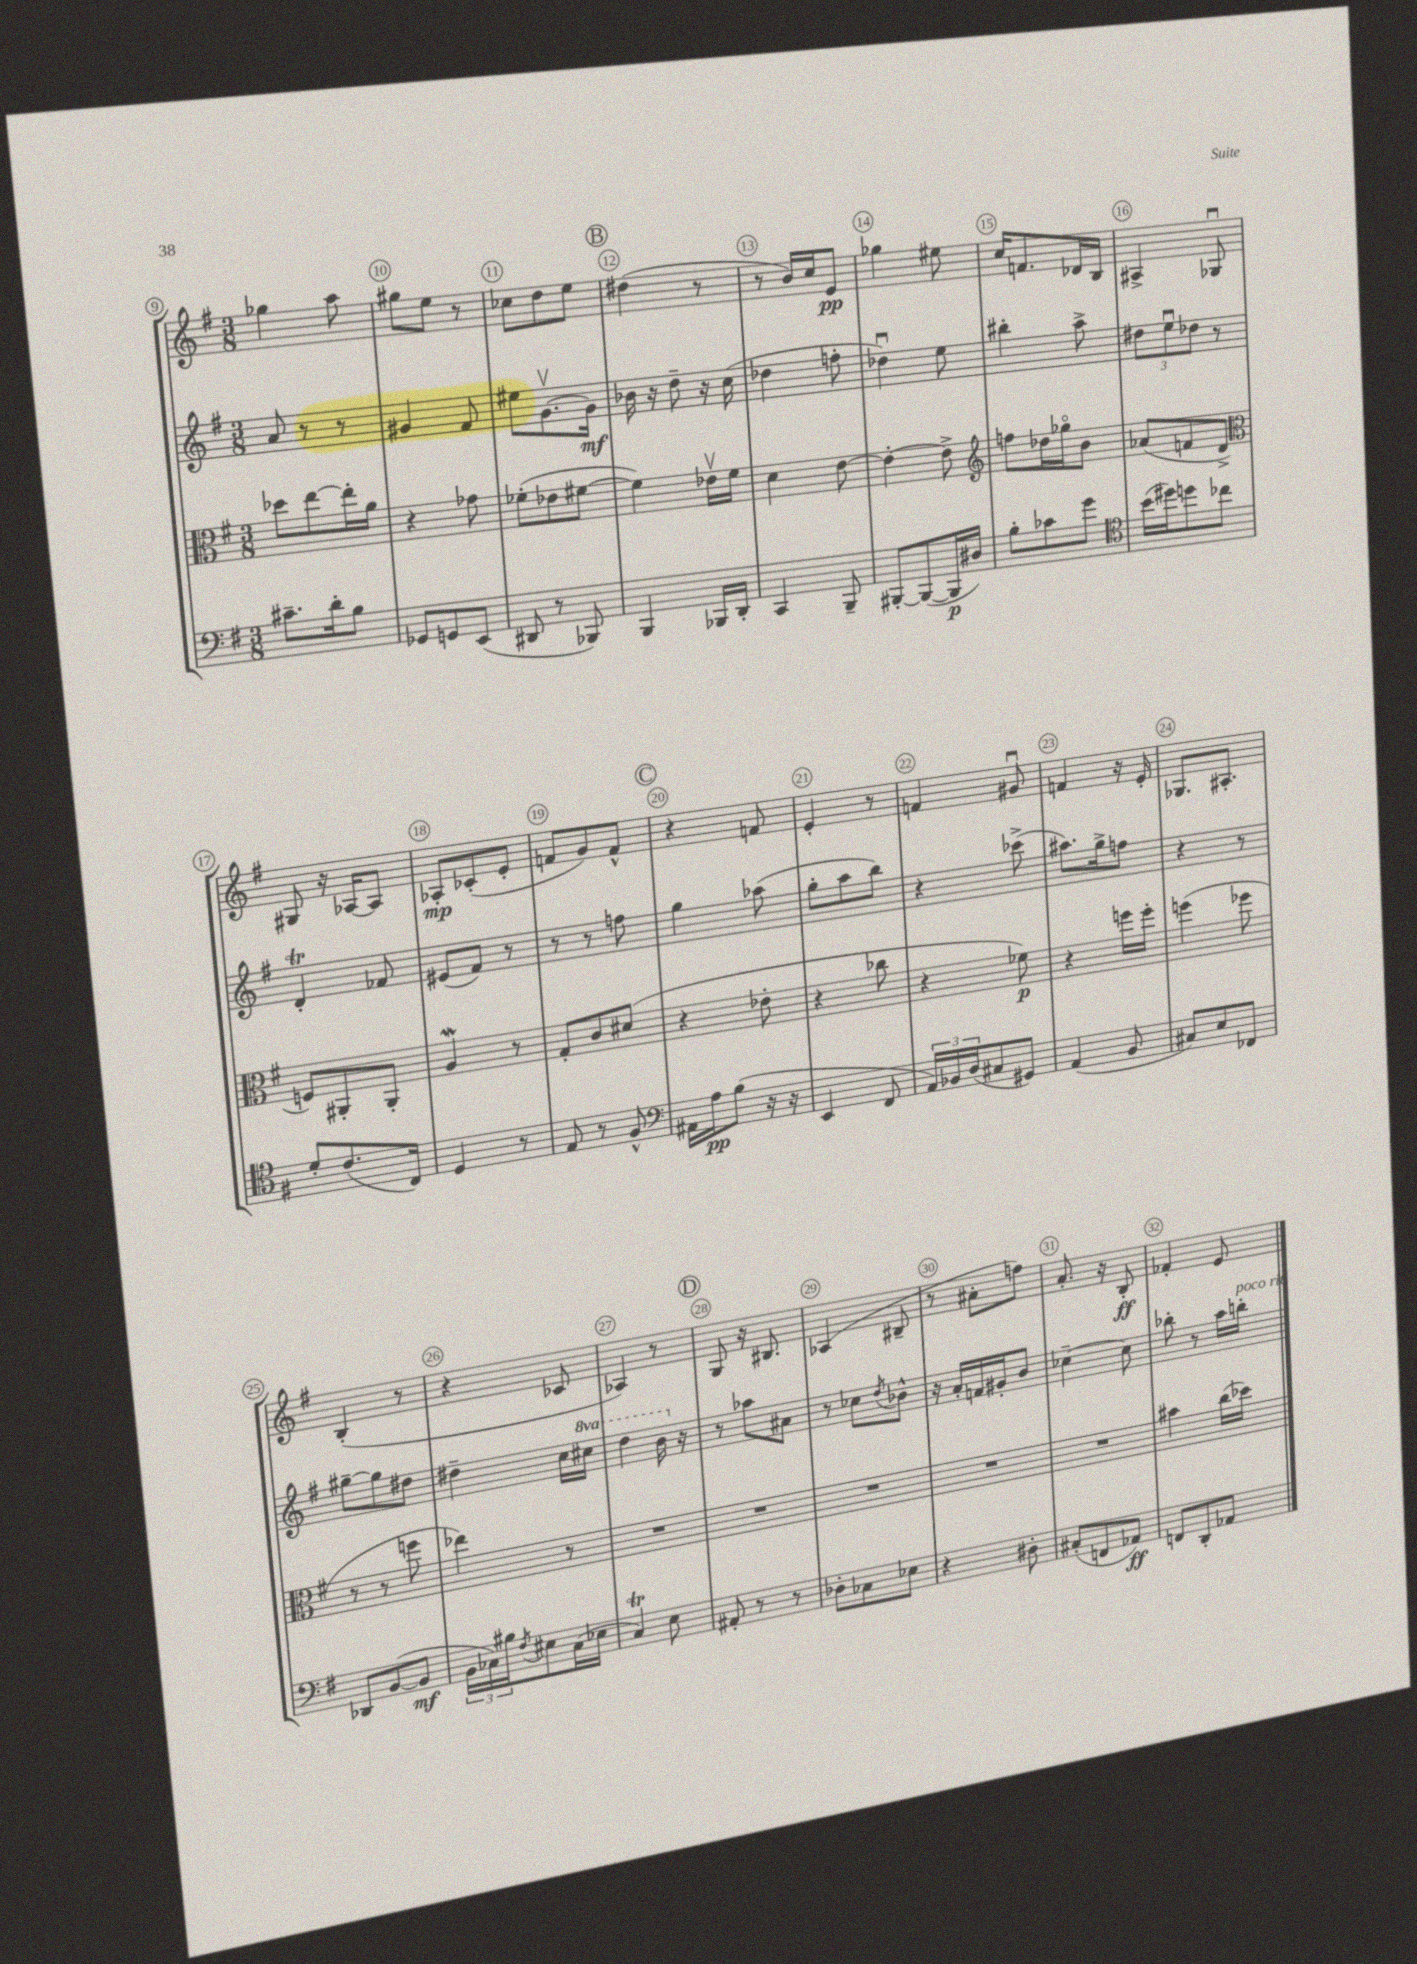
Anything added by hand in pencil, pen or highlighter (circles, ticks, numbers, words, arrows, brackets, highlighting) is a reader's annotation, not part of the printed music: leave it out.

**kern	**dynam	**kern	**dynam	**kern	**dynam	**kern	**dynam
*part4	*part4	*part3	*part3	*part2	*part2	*part1	*part1
*staff4	*staff4	*staff3	*staff3	*staff2	*staff2	*staff1	*staff1
*clefF4	*	*clefC3	*	*clefG2	*	*clefG2	*
*k[f#]	*	*k[f#]	*	*k[f#]	*	*k[f#]	*
*M3/8	*	*M3/8	*	*M3/8	*	*M3/8	*
=9	=9	=9	=9	=9	=9	=9	=9
8.c#X~\L	.	8dd-X\L	.	8a/	.	4gg-X\	.
.	.	[8ee\	.	8r	.	.	.
16d'\k	.	.	.	.	.	.	.
8B\J	.	16ee'\L]	.	8r	.	8aa\	.
.	.	16a\JJ	.	.	.	.	.
=10	=10	=10	=10	=10	=10	=10	=10
8GG-X/L	.	4r	.	4g#X/	.	8gg#X\L	.
8GGn/	.	.	.	.	.	8ee\J	.
(8EE/J	.	8g-X\	.	8f#/	.	8r	.
=11	=11	=11	=11	=11	=11	=11	=11
8DD#X/	.	(8f-X'\L	.	8ee#X\L	.	8cc-X\L	.
8r	.	8e-X\	.	[8.gv\	.	8dd\	.
8BBB-X/)	.	[8f#X\J	.	.	.	8ee\J	.
.	.	.	.	16g\Jk]	mf	.	.
!!LO:REH:place=s1:t=B
=12	=12	=12	=12	=12	=12	=12	=12
4BBB/	.	4f#\])	.	16b-X\	.	(4dd#X\	.
.	.	.	.	16r	.	.	.
.	.	.	.	8dd~\	.	.	.
16BBB-X/LL	.	16e-Xv\LL	.	16r	.	8r	.
16DD'/JJ	.	16f#\JJ	.	(16cc\	.	.	.
=13	=13	=13	=13	=13	=13	=13	=13
4CC/	.	4d\	.	4dd-X\	.	8r	.
.	.	.	.	.	.	16b/LL)	.
.	.	.	.	.	.	16cc/J	.
8BBB~/	.	[8e\	.	8ffn'\	.	8e/J	pp
=14	=14	=14	=14	=14	=14	=14	=14
[8BBB#X'/L	.	4e'\_	.	4dd-Xu\)	.	4gg-X\	.
(8BBB#/_	.	.	.	.	.	.	.
16BBB#/L]	p	8e^\]	.	8ee\	.	8ee#X\	.
16D#X/JJ)	.	.	.	.	.	.	.
=15	=15	=15	=15	=15	=15	=15	=15
*	*	*clefG2	*	*	*	*	*
8B'\L	.	8ffn\L	.	4bb#X'\	.	16cc/KL	.
.	.	.	.	.	.	8.fn/	.
8c-X\	.	16dd-X\L	.	.	.	.	.
.	.	16gg-X\J	.	.	.	.	.
8g\J	.	8b\J	.	8aa^\	.	16d-X/L	.
.	.	.	.	.	.	16B/JJ	.
=16	=16	=16	=16	=16	=16	=16	=16
*clefC4	*	*	*	*	*	*	*
(16b\LL	.	(8a-X/L	.	12dd#X\L	.	4A#X^/	.
16dd#X\J)	.	.	.	.	.	.	.
.	.	.	.	12eeu\	.	.	.
8ddn\	.	8fn/	.	.	.	.	.
.	.	.	.	12dd-X\J	.	.	.
8cc-X\J	.	8d^/J	.	8r	.	8G-Xu/	.
!!LO:LB:g=z
=17	=17	=17	=17	=17	=17	=17	=17
*	*	*clefC3	*	*	*	*	*
8d'/L	.	8Fn/L)	.	4dT'/	.	8G#X/	.
(8.c/	.	8AA#X'/	.	.	.	16r	.
.	.	.	.	.	.	[16A-X/KL	.
.	.	8AA#'/J	.	8f-X/	.	8A-/J]	.
16C/Jk)	.	.	.	.	.	.	.
=18	=18	=18	=18	=18	=18	=18	=18
4D/	.	4AW/	.	(8e#X/L	.	8A-X'/L	mp
.	.	.	.	8f#/J)	.	(8c-X'/	.
8r	.	8r	.	8r	.	8e'/J	.
=19	=19	=19	=19	=19	=19	=19	=19
8E/	.	8G'/L	.	8r	.	8fn/L	.
8r	.	8c/	.	8r	.	8g/)	.
8F#^^/	.	(8d#X/J	.	8ffn\	.	8f^^/J	.
!!LO:REH:place=s1:t=C
=20	=20	=20	=20	=20	=20	=20	=20
*clefF4	*	*	*	*	*	*	*
16AA#X\LL	.	4r	.	4gg\	.	4r	.
16A\J	pp	.	.	.	.	.	.
(8B\J	.	.	.	.	.	.	.
16r	.	8e-X'\	.	(8aa-X\	.	8fn/	.
16r	.	.	.	.	.	.	.
=21	=21	=21	=21	=21	=21	=21	=21
4EE/	.	4r	.	8gg'\L	.	4e'/	.
.	.	.	.	8aa\	.	.	.
8FF#/	.	8cc-X\	.	8bb\J)	.	8r	.
=22	=22	=22	=22	=22	=22	=22	=22
24AA/LL)	.	4r	.	4r	.	4fn/	.
24BB-X/	.	.	.	.	.	.	.
(24D/J	.	.	.	.	.	.	.
8C#X/	.	.	.	.	.	.	.
8GG#X/J)	.	8f-X\)	p	(8ccc-X^\	.	8g#Xu/	.
=23	=23	=23	=23	=23	=23	=23	=23
(4AA/	.	4r	.	8.aa#X\L)	.	4fn/	.
.	.	.	.	16gg^\k	.	.	.
8BB/	.	16ffn\LL	.	8ffn\J	.	16r	.
.	.	16ff'\JJ	.	.	.	16e'/	.
=24	=24	=24	=24	=24	=24	=24	=24
8C#X/L)	.	(4ffn\	.	4r	.	8.G-X/L	.
8E/	.	.	.	.	.	.	.
.	.	.	.	.	.	8.A#X'/J	.
8FF-X/J	.	8ff-X\	.	8r	.	.	.
!!LO:LB:g=z
=25	=25	=25	=25	=25	=25	=25	=25
8DD-X/L	.	8r	.	[8gg#X~\L	.	(4B'/	.
([8BB/	.	8r	.	8gg#\]	.	.	.
8BB/J]	mf	8ffn\	.	8dd#X\J	.	8r	.
=26	=26	=26	=26	=26	=26	=26	=26
24BB\LL	.	4ee-X\)	.	4dd#X~\	.	4r	.
24C-X\)	.	.	.	.	.	.	.
24B#X\J	.	.	.	.	.	.	.
8qF#/	.	.	.	.	.	.	.
8E#X\	.	.	.	.	.	.	.
(16C-\L	.	8r	.	16cc\LL	.	8c-X/	.
*	*	*	*	*8va	*	*	*
16E-X\JJ	.	.	.	16ccc#X\JJ	.	.	.
=27	=27	=27	=27	=27	=27	=27	=27
4CT/)	.	4.r	.	4ddd\	.	4A-X/)	.
8E\	.	.	.	16bb\	.	8r	.
*	*	*	*	*X8va	*	*	*
.	.	.	.	16r	.	.	.
!!LO:REH:place=s1:t=D
=28	=28	=28	=28	=28	=28	=28	=28
8AA#X'/	.	4.r	.	8r	.	8G/	.
8r	.	.	.	8aa-X\L	.	16r	.
.	.	.	.	.	.	8.B#X/	.
8r	.	.	.	8a#X\J	.	.	.
=29	=29	=29	=29	=29	=29	=29	=29
8D-X'\L	.	4.r	.	8r	.	(4A-X/	.
8C-X\	.	.	.	8cc-X\L	.	.	.
.	.	.	.	8qdd/	.	.	.
8E-X\J	.	.	.	8b-X^^\J	.	8B#X~/	.
=30	=30	=30	=30	=30	=30	=30	=30
4r	.	4.r	.	16r	.	8r	.
.	.	.	.	16a'/LL	.	.	.
.	.	.	.	16fn/	.	8a#X'\L	.
.	.	.	.	16g#X'/J	.	.	.
8D#X'\	.	.	.	8b/J	.	8ffn\J)	.
=31	=31	=31	=31	=31	=31	=31	=31
(8C#X'/L	.	4.r	.	[4cc-X~\	.	8.a'/	.
8FFn/	.	.	.	.	.	.	.
.	.	.	.	.	.	16r	.
8AA-X/J)	ff	.	.	8cc-\]	.	8B'/	ff
=32	=32	=32	=32	=32	=32	=32	=32
8FFn/L	.	4b#X\	.	8bb-X'\	.	4f-X'/	.
8DD'/	.	.	.	8r	.	.	.
8AA-X/J	.	(16cc\LL	.	16aa\LL	.	8e/	.
!	!	!	!	!LO:TX:a:i:t=poco rit.	!	!	!
.	.	16dd-X\JJ)	.	16bbn'\JJ	.	.	.
==	==	==	==	==	==	==	==
*-	*-	*-	*-	*-	*-	*-	*-
